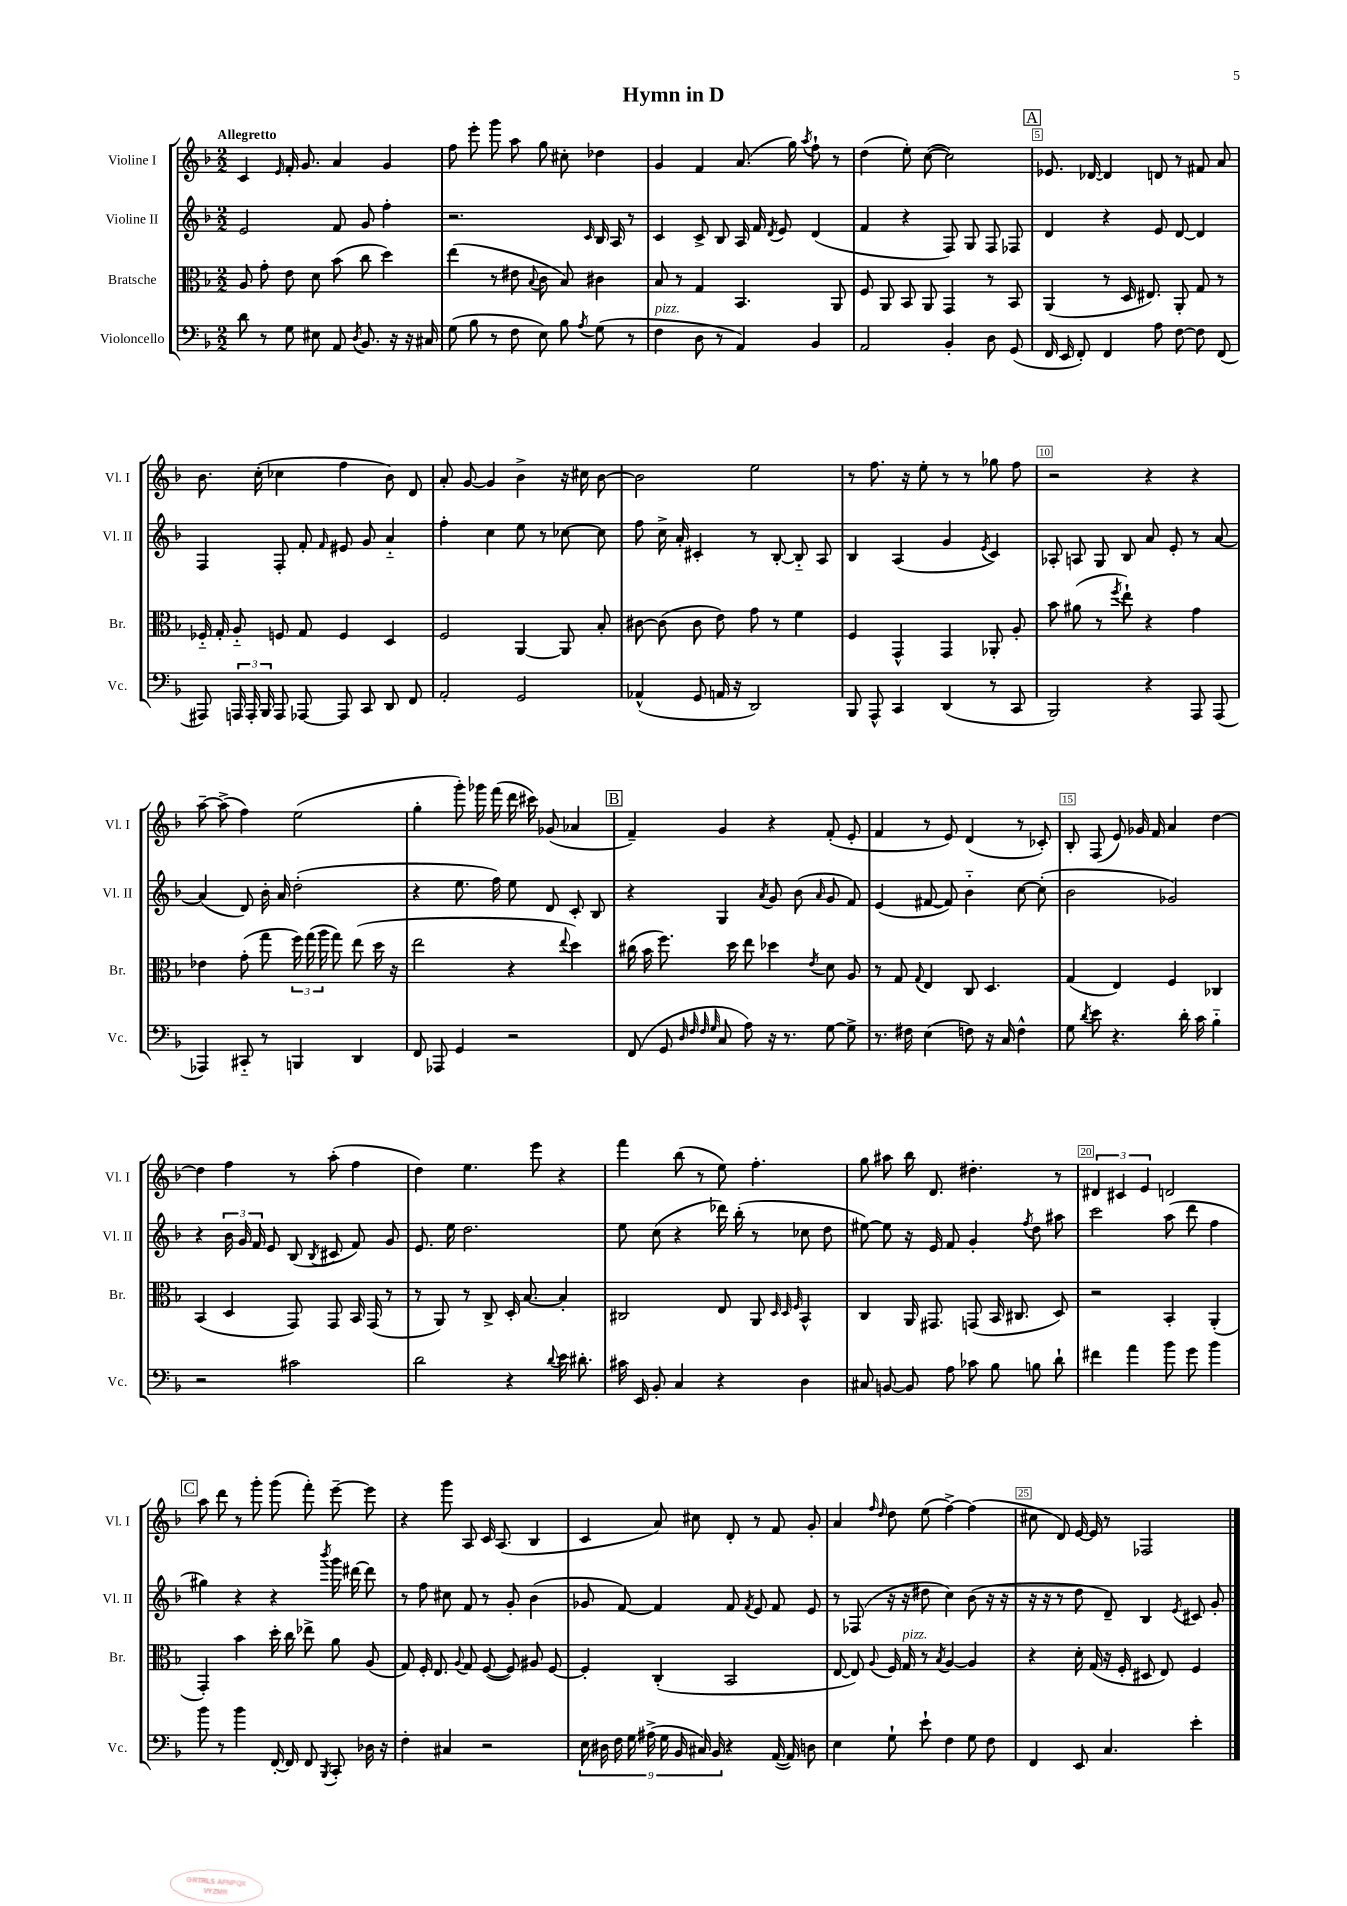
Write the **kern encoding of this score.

**kern	**kern	**kern	**kern
*staff4	*staff3	*staff2	*staff1
*clefF4	*clefC3	*clefG2	*clefG2
*k[b-]	*k[b-]	*k[b-]	*k[b-]
*M2/2	*M2/2	*M2/2	*M2/2
8d	8A	2e	4c
8r	8g'	.	.
.	.	.	16qqe
8G	8e	.	16f'
.	.	.	8.g
8E#	8d	.	.
8AA	(8b-	8f	4a
8qD	.	.	.
8.BB-	8cc	8g	.
.	4dd)	4ff'	4g
16r	.	.	.
16r	.	.	.
16C#	.	.	.
=	=	=	=
(8G	(4ee	2.r	8ff
8B-	.	.	8eee'
8r	8r	.	8ggg
8F	8e#	.	8aa
.	8qqB-	.	.
8E)	8c	.	8gg
8B-	8B-)	.	8cc#'
8qA	.	16qqc	.
(8G	4c#	16B-	4dd-
.	.	16A	.
8r	.	8r	.
=	=	=	=
4F	8B-	4c	4g
.	8r	.	.
8D	4G	8c^	4f
8r	.	8B-	.
4AA)	4.BB-	16A	(8.a
.	.	16f	.
.	.	8qd	.
.	.	8e	.
.	.	.	16gg)
.	.	.	8qaa
4BB-	.	(4d	8ff`
.	8AA	.	8r
=	=	=	=
2AA	8F	4f	(4dd
.	8AA	.	.
.	8BB-	4r	8ee')
.	8AA	.	([8cc
4BB-'	4GG	8F)	2cc])
.	.	8G	.
8D	8r	8F	.
(8GG	8BB-	8F-	.
=	=	=	=
16FF	(4AA	4d	8.e-
16EE	.	.	.
8FF')	.	.	.
.	.	.	[16d-
4FF	8r	4r	4d-]
.	16D	.	.
.	8.E#)	.	.
8A	.	8e	8d
[8F	8AA'	[8d	8r
8F]	8G	4d]	8f#
(8FF	8r	.	8a
=	=	=	=
8AAA#)	16F-'~	4F	8.b-
.	16G'	.	.
24AAA	8A'~	.	.
24AAA'	.	.	.
.	.	.	(16cc'
24BBB-	.	.	.
8AAA	8F	8F'	4cc-
[8AAA-	8G	8f'	.
.	.	16qqf	.
8AAA-]	4F	8e#	4ff
8CC	.	8g	.
8DD	4D	4a'~	8b-)
8FF	.	.	8d
=	=	=	=
2AA'	2F	4ff'	8a'
.	.	.	[8g
.	.	4cc	4g]
2GG	[4AA	8ee	4b-^
.	.	8r	.
.	8AA]	[8cc-	16r
.	.	.	16cc#
.	8B-'	8cc-]	[8b-
=	=	=	=
(4AA-^^	[8c#	8ff	2b-]
.	(8c#]	16cc^	.
.	.	16a'	.
8GG	8c#	4c#'	.
16AA	8e)	.	.
16r	.	.	.
2DD)	8g	8r	2ee
.	8r	[8B-'	.
.	4f	8B-'~]	.
.	.	8A	.
=	=	=	=
8BBB-	4F	4B-	8r
8AAA^^	.	.	8.ff
4CC	4GG^^	(4A	.
.	.	.	16r
.	.	.	8ee'
(4DD	4GG	4g	8r
.	.	.	8r
.	.	8qe	.
8r	8AA-'	4c)	8gg-
8CC	8A'	.	8ff
=	=	=	=
2BBB-)	8b-	8A-'	2r
.	(8a#	8A	.
.	8r	8G	.
.	8qff	.	.
.	8ee`)	8B-	.
4r	4r	8a	4r
.	.	8e'	.
8AAA	4g	8r	4r
(8AAA	.	[8a	.
=	=	=	=
4AAA-)	4e-	(4a]	[8aa~
.	.	.	(8aa^]
8CC#'~	(8g'	8d)	4ff)
8r	8gg	16b-'	.
.	.	16a	.
4BBB	24ff)	(2dd'	(2ee
.	(24gg	.	.
.	24aa	.	.
.	8gg)	.	.
4DD	(8ee	.	.
.	16dd	.	.
.	16r	.	.
=	=	=	=
8FF	2ee	4r	4gg'
8AAA-	.	.	.
4GG	.	8.ee	8ggg')
.	.	.	16ggg-
.	.	16ff)	(16fff
2r	4r	8ee	16ddd
.	.	.	16ccc#)
.	.	8d	(8g-
.	8qqee	.	.
.	4dd)	8c'	4a-
.	.	8B-	.
=	=	=	=
(8FF	(16cc#	4r	4f~)
.	16b-	.	.
8GG	8.ff)	.	.
32qqD	.	.	.
32qqF	.	.	.
32qqF	.	.	.
32qqG	.	.	.
8C	.	4G	4g
.	16dd	.	.
8A)	8ee	.	.
.	.	8qa	.
16r	4dd-	8g	4r
8.r	.	.	.
.	.	(8b-	.
.	8qe	16qqa	.
[8G	8d	8g	(8f'
8G^]	8A	8f)	8e'
=	=	=	=
8.r	8r	(4e	4f
.	8G	.	.
16F#	.	.	.
.	8qqG	.	.
(4E	4E	[8f#	8r
.	.	8f#])	8e)
8F)	8C	4b-'~	(4d
16r	4.D	.	.
16C	.	.	.
4F^^	.	[8cc	8r
.	.	(8cc']	8c-')
=	=	=	=
8G	(4G	2b-	8B-'
8qd	.	.	.
8e	.	.	(8F
4.r	4E)	.	8e)
.	.	.	16g-
.	.	.	16f
.	4F	2g-)	4a
16d'	.	.	.
16c	.	.	.
4B-'~	4C-	.	[4dd
=	=	=	=
2r	(4BB-	4r	4dd]
.	4D	24b-	4ff
.	.	24g	.
.	.	24f	.
.	.	8e	.
2c#	8GG)	(8B-	8r
.	.	8qB-	.
.	8GG	8c#	(8aa'
.	16BB-	8f)	4ff
.	(16GG	.	.
.	8r	8g	.
=	=	=	=
2d	8r	8.e	4dd)
.	8AA)	.	.
.	.	16ee	.
.	8r	2.dd	4.ee
.	8C^	.	.
4r	16D'	.	.
.	[8.B-	.	.
.	.	.	8eee
8qqd	.	.	.
16e	4B-']	.	4r
8.d#'	.	.	.
=	=	=	=
16c#	2C#	8ee	4fff
16EE	.	.	.
8BB-'	.	(8cc	.
4C	.	4r	(8bb-
.	.	.	8r
4r	8E	16ddd-)	8ee)
.	.	(16bb-'	.
.	8AA	8r	4.ff'
.	32qqD	.	.
.	32qqD	.	.
.	32qqF	.	.
4D	4BB-^^	8cc-	.
.	.	8dd	.
=	=	=	=
8C#	4C	[8ee#)	8gg
[8BB	.	8ee#]	8aa#
8BB]	16AA	16r	16bb-
.	8.GG#	16e	8.d
8A	.	8f	.
8c-	(8GG	4g'	4.dd#'
8B-	16BB-	.	.
.	8.C#	.	.
.	.	8qff	.
8B	.	8dd	.
8d`	8D)	8aa#	8r
=	=	=	=
4f#	2r	2ccc	6d#
.	.	.	6c#
4a	.	.	.
.	.	.	6e
8b-	4BB-'	(8aa	2d
8g	.	8ddd	.
4b-	(4AA'	4ff	.
=	=	=	=
8b-	4GG')	4gg#)	8aa
8r	.	.	8ddd
4b-	4b-	4r	8r
.	.	.	8ggg'
[16FF'	16dd'	4r	(8ggg
16FF]	16cc	.	.
8FF	8ee-^	.	8fff')
8qBBB-	.	8qbbb-	.
8CC'	8a	16ggg	[8eee~
.	.	[16ddd#	.
16D-	(8A	8ddd#]	8eee]
16r	.	.	.
=	=	=	=
4F'	8G)	8r	4r
.	16F'	8ff	.
.	8.E	.	.
4C#	.	8cc#	8ggg
.	8qqA	.	.
.	8G	8f	8A
2r	([8F	8r	16c
.	.	.	(8.A
.	8F])	8g'	.
.	8A#	(4b-	4B-
.	[8F	.	.
=	=	=	=
18E	4F']	8g-	4c
18D#	.	.	.
18F	.	.	.
.	.	[8f)	.
18G	.	.	.
(18A#^	.	.	.
.	(4C'	4f]	8a)
18G	.	.	.
18BB-	.	.	.
.	.	.	8cc#
18C#)	.	.	.
18BB-	.	.	.
4r	2BB-	8f	8d'
.	.	8qf	.
.	.	8e	8r
([16AA	.	8f	8f
16AA])	.	.	.
8D	.	8e	8g'
=	=	=	=
4E	[8E	8r	4a
.	8E])	(8F-	.
.	.	.	16qqff
.	8qqA	.	16qqdd
8G`	16F	16r	8dd
.	16G	16r	.
8e`	8r	8dd#	(8ee
.	8qB-	.	.
4F	[4A	4cc)	[4ff^)
8G	4A]	(8b-	(4ff]
8F	.	16r	.
.	.	16r	.
=	=	=	=
4FF	4r	16r	8cc#
.	.	16r	.
.	.	8r	8d)
8EE	16d'	8dd	[16e
.	(16G	.	16e]
4.C	16r	8d~)	8r
.	16F'	.	.
.	8D#	4B-	2F-
.	8E)	.	.
.	.	8qe	.
4e'	4F	8c#	.
.	.	8g'	.
==	==	==	==
*-	*-	*-	*-
